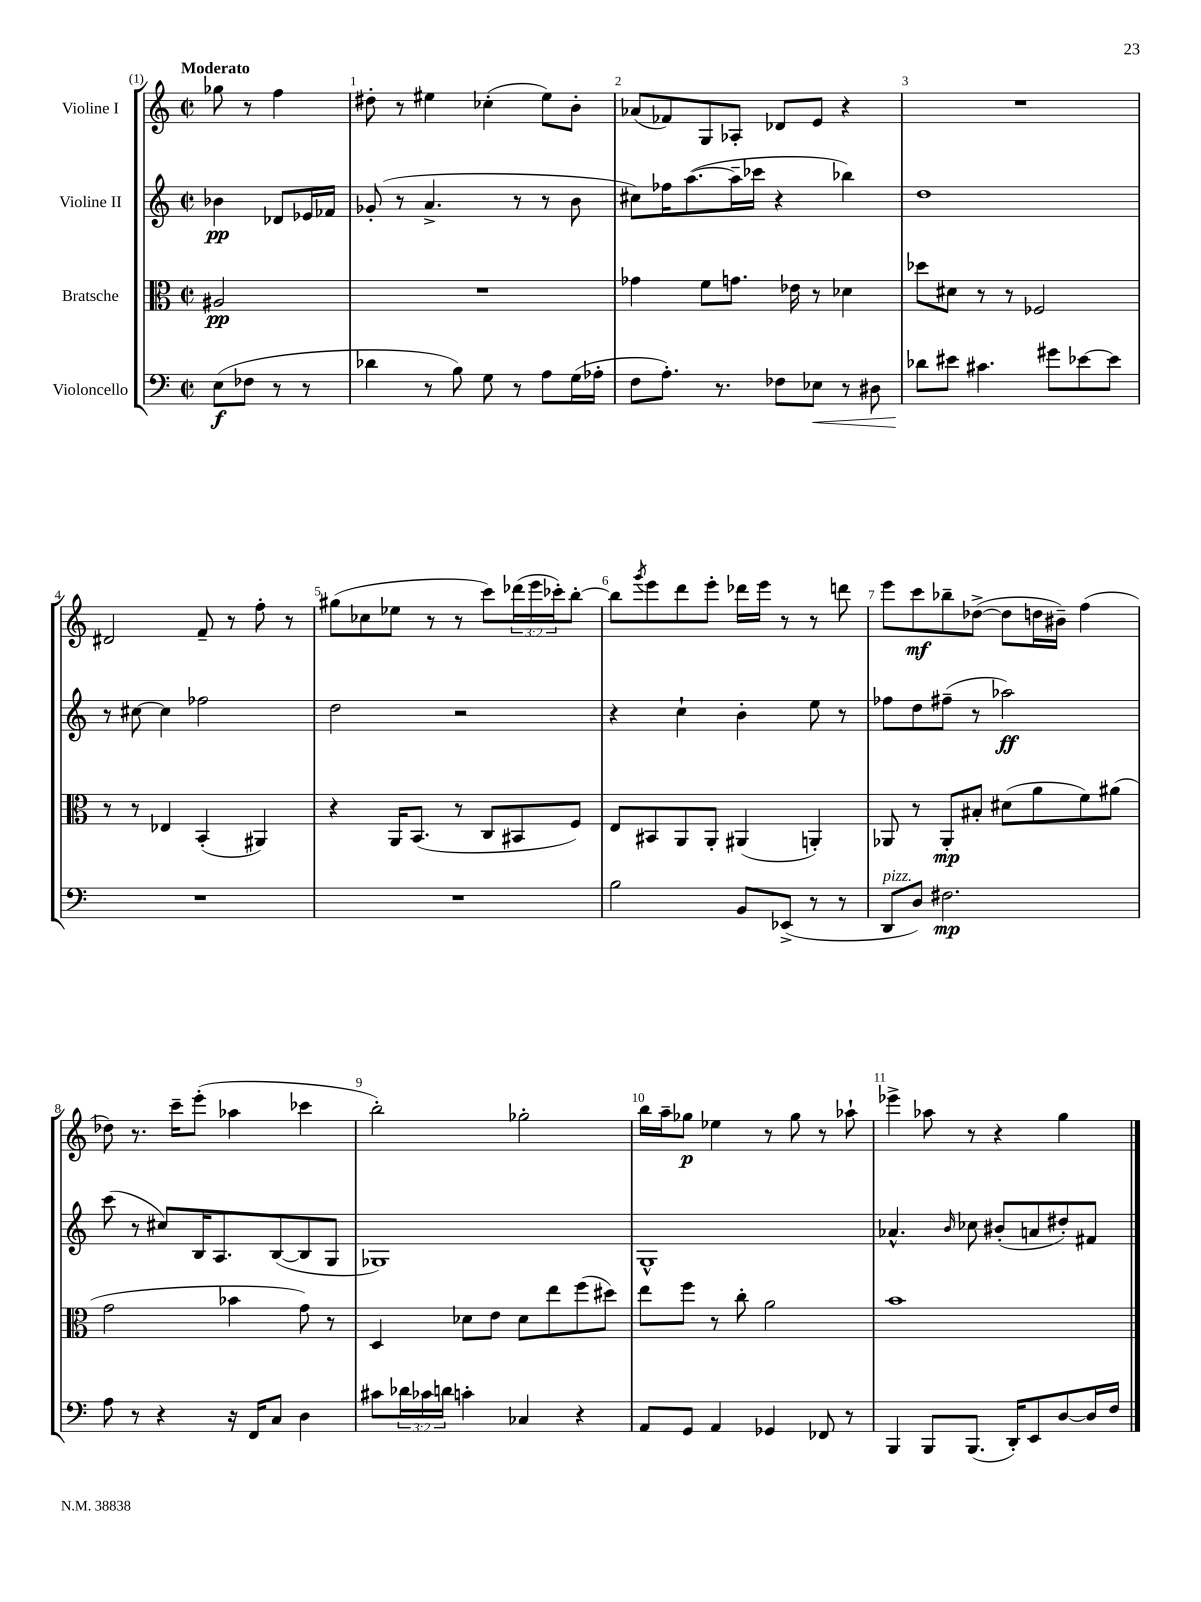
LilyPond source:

<<
\new StaffGroup <<
\new Staff = "s0" \with { instrumentName = "Violine I" } {
    \clef treble \key c \major \defaultTimeSignature \time 2/2 \override Staff.TupletNumber.text = #tuplet-number::calc-fraction-text \partial 2 \tempo "Moderato"
    ges''8 r8 f''4 |
    dis''8-. r8 eis''4 ces''4-.( eis''8) b'8-. |
    aes'8( fes'8) g8 aes8-. des'8 e'8 r4 |
    R1 |
    dis'2 f'8-- r8 f''8-. r8 |
    gis''8( ces''8 ees''8 r8 r8 c'''8) \tuplet 3/2 { des'''16( e'''16 ces'''16-.) } b''8~-. |
    b''8 \acciaccatura { g'''8 } e'''8 d'''8 e'''8-. des'''16 e'''16 r8 r8 d'''8 |
    e'''8 c'''8\mf bes''8-- des''8~->( des''8 d''16 bis'16--) f''4( |
    des''8) r8. c'''16-- e'''8-.( aes''4 ces'''4 |
    b''2-.) ges''2-. |
    b''16 a''16-- ges''8\p ees''4 r8 ges''8 r8 aes''8-! |
    ees'''4-> aes''8 r8 r4 g''4 \bar "|." |
}
\new Staff = "s1" \with { instrumentName = "Violine II" } {
    \clef treble \key c \major \defaultTimeSignature \time 2/2 \partial 2
    bes'4\pp des'8 ees'16 fes'16 |
    ges'8-.( r8 a'4.-> r8 r8 b'8 |
    cis''8) fes''16 a''8.~( a''16-- ces'''16 r4 bes''4) |
    d''1 |
    r8 cis''8~ cis''4 fes''2 |
    d''2 r2 |
    r4 c''4-! b'4-. e''8 r8 |
    fes''8 d''8 fis''8--( r8 aes''2\ff) |
    c'''8( r8 cis''8) b16 a8. b8~( b8 g8 |
    ges1) |
    g1-^ |
    aes'4.-^ \grace { b'16 } ces''8 bis'8-.( a'8 dis''8-.) fis'8 \bar "|." |
}
\new Staff = "s2" \with { instrumentName = "Bratsche" } {
    \clef alto \key c \major \defaultTimeSignature \time 2/2 \partial 2
    ais2\pp |
    R1 |
    ges'4 f'8 g'8. ees'16 r8 des'4 |
    des''8 dis'8 r8 r8 fes2 |
    r8 r8 ees4 b,4-.( ais,4) |
    r4 a,16 b,8.( r8 c8 bis,8 f8) |
    e8 bis,8 a,8 a,8-. ais,4( a,4-.) |
    aes,8 r8 aes,8-.\mp bis8-. dis'8( a'8 f'8) ais'8( |
    g'2 bes'4 g'8) r8 |
    d4 des'8 e'8 des'8 e''8 f''8( dis''8) |
    e''8 f''8 r8 c''8-. a'2 |
    b'1 \bar "|." |
}
\new Staff = "s3" \with { instrumentName = "Violoncello" } {
    \clef bass \key c \major \defaultTimeSignature \time 2/2 \override Staff.TupletNumber.text = #tuplet-number::calc-fraction-text \partial 2
    e8\f( fes8 r8 r8 |
    des'4 r8 b8) g8 r8 a8 g16( aes16-. |
    f8 a8.-.) r8. fes8 ees8\< r8 dis8 |
    des'8\! eis'8 cis'4. gis'8 ees'8~ ees'8 |
    R1 |
    R1 |
    b2 b,8 ees,8->( r8 r8 |
    d,8^\markup { \italic "pizz." } d8) fis2.\mp |
    a8 r8 r4 r16 f,16 c8 d4 |
    cis'8 \tuplet 3/2 { des'16 ces'16 d'16 } c'4-. ces4 r4 |
    a,8 g,8 a,4 ges,4 fes,8 r8 |
    b,,4 b,,8 b,,8.( d,16-.) e,8 d8~ d16 f16 \bar "|." |
}
>>
>>
\layout { \context { \Score \override BarNumber.break-visibility = ##(#f #t #t) barNumberVisibility = #all-bar-numbers-visible } }
